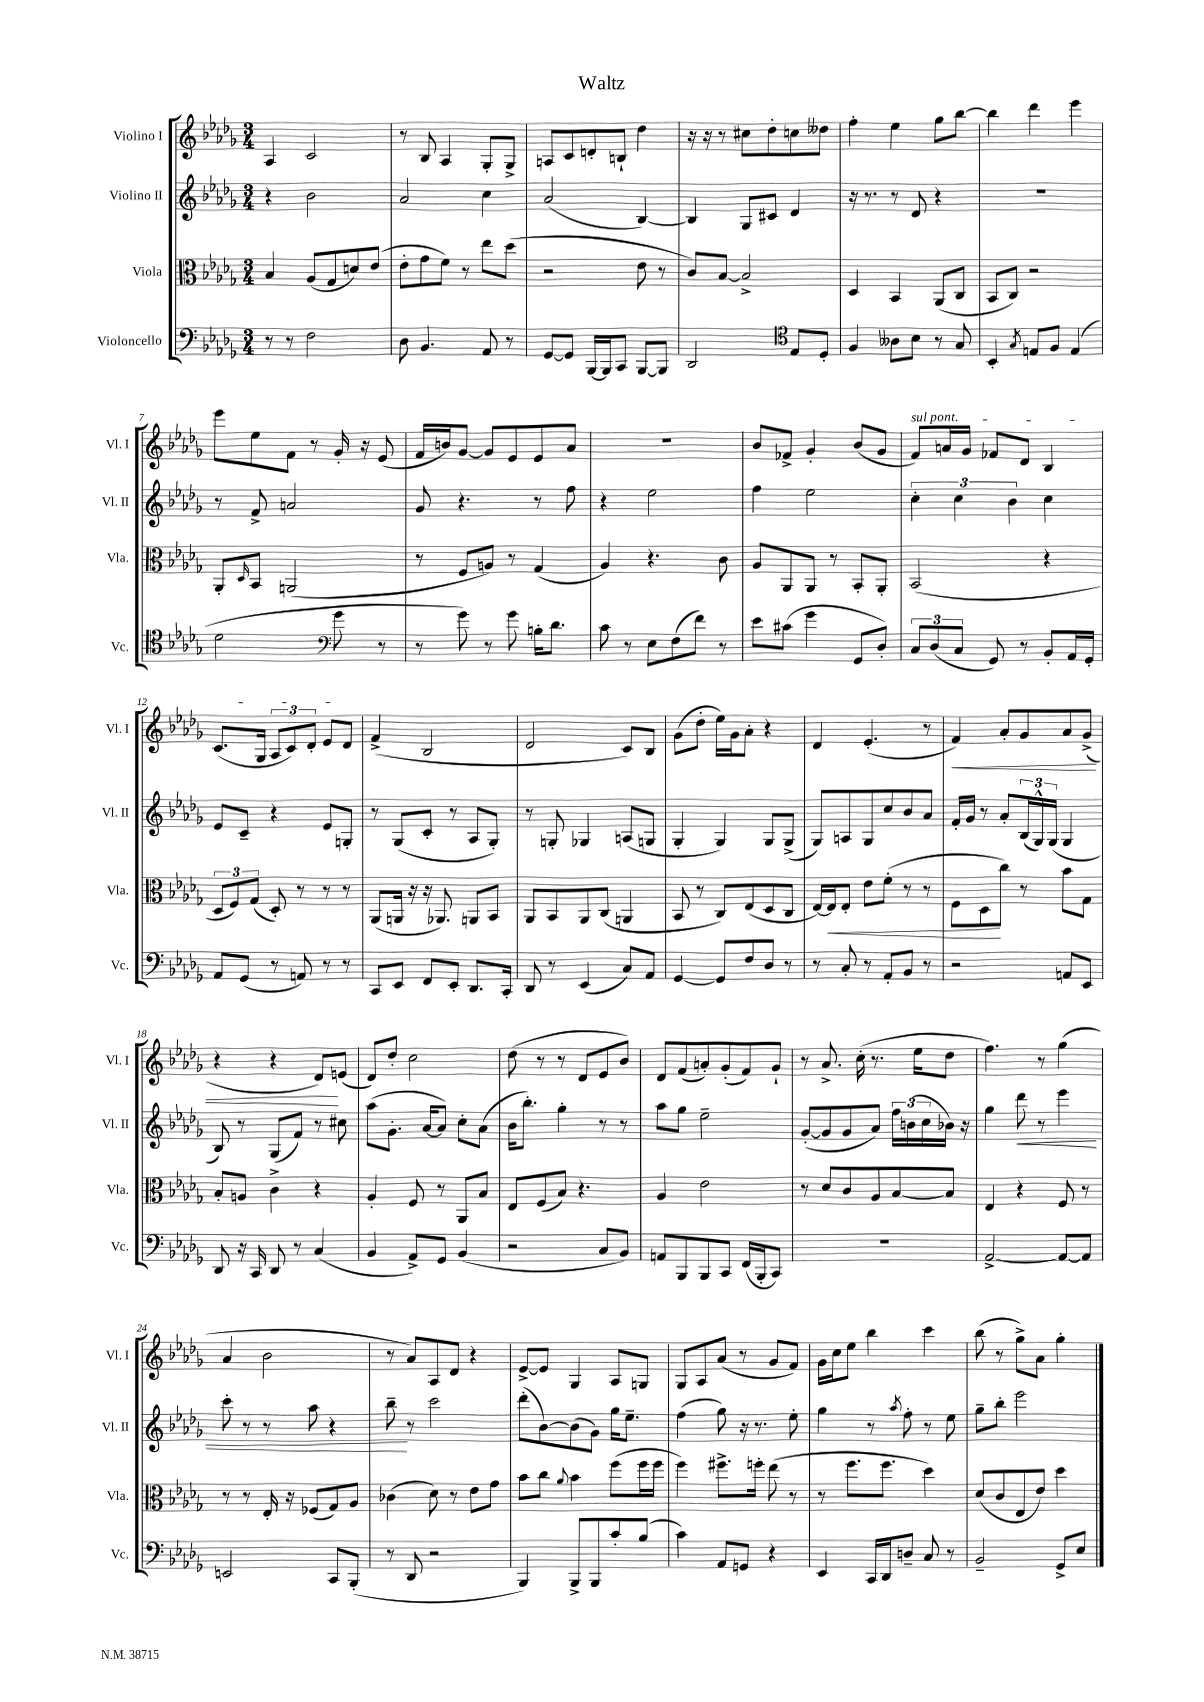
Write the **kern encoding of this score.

**kern	**kern	**dynam	**kern	**dynam	**kern	**dynam
*part4	*part3	*part3	*part2	*part2	*part1	*part1
*staff4	*staff3	*staff3	*staff2	*staff2	*staff1	*staff1
*I"Violoncello	*I"Viola	*	*I"Violino II	*	*I"Violino I	*
*I'Vc.	*I'Vla.	*	*I'Vl. II	*	*I'Vl. I	*
*clefF4	*clefC3	*	*clefG2	*	*clefG2	*
*k[b-e-a-d-g-]	*k[b-e-a-d-g-]	*	*k[b-e-a-d-g-]	*	*k[b-e-a-d-g-]	*
*M3/4	*M3/4	*	*M3/4	*	*M3/4	*
=1	=1	=1	=1	=1	=1	=1
8r	4B-/	.	4r	.	4A-/	.
8r	.	.	.	.	.	.
2F\	(8A-/L	.	2b-\	.	2c/	.
.	8G-/	.	.	.	.	.
.	8dn/)	.	.	.	.	.
.	(8e-/J	.	.	.	.	.
=2	=2	=2	=2	=2	=2	=2
8D-\	8e-'\L	.	2a-/	.	8r	.
4.BB-/	8g-\	.	.	.	8B-/	.
.	8f\J)	.	.	.	4A-/	.
.	8r	.	.	.	.	.
8AA-/	8ee-\L	.	4cc\	.	8G-'/L	.
8r	(8dd-\J	.	.	.	8G-^/J	.
=3	=3	=3	=3	=3	=3	=3
[8GG-/L	2r	.	(2a-/	.	8An/L	.
8GG-/J]	.	.	.	.	8c/	.
[16BBB-/LL	.	.	.	.	8dn'/	.
16BBB-/J]	.	.	.	.	.	.
8CC/J	.	.	.	.	8Bn`/J	.
[8BBB-/L	8e-\	.	[4B-/)	.	4dd-\	.
8BBB-/J]	8r	.	.	.	.	.
=4	=4	=4	=4	=4	=4	=4
2DD-/	8c/L)	.	4B-/]	.	16r	.
.	.	.	.	.	16r	.
.	[8B-/J	.	.	.	8r	.
.	2B-^/]	.	8G-/L	.	8cc#X\L	.
.	.	.	8c#X/J	.	8dd-'\	.
*clefC4	*	*	*	*	*	*
8E-/L	.	.	4d-/	.	8ccn\	.
8D-'/J	.	.	.	.	8dd--X\J	.
=5	=5	=5	=5	=5	=5	=5
4F/	4D-/	.	16r	.	4ff'\	.
.	.	.	8.r	.	.	.
8A--X\L	4BB-/	.	8r	.	4ee-\	.
8B-\J	.	.	8d-/	.	.	.
8r	(8AA-/L	.	4r	.	8gg-\L	.
8G-/	8C/J	.	.	.	[8bb-\J	.
=6	=6	=6	=6	=6	=6	=6
4BB-'/	8BB-/L	.	2.r	.	4bb-\]	.
.	8C/J)	.	.	.	.	.
8qG-/	.	.	.	.	.	.
8En/L	2r	.	.	.	4ddd-\	.
8F/J	.	.	.	.	.	.
(4E/	.	.	.	.	4eee-\	.
!!LO:LB:g=z
=7	=7	=7	=7	=7	=7	=7
2d-\	8AA-'/L	.	8r	.	8eee-\L	.
.	16qqD-/	.	.	.	.	.
.	8BB-/J	.	8f^/	.	8ee-\	.
.	(2AAn/	.	2an/	.	8f\J	.
.	.	.	.	.	8r	.
*clefF4	*	*	*	*	*	*
8g-\	.	.	.	.	16g-'/	.
.	.	.	.	.	16r	.
8r	.	.	.	.	(8e-/	.
=8	=8	=8	=8	=8	=8	=8
8r	8r	.	8g-/	.	16f/LL	.
.	.	.	.	.	16bn/J)	.
8g-\)	8F/L	.	4.r	.	[8g-/J	.
8r	8An/J)	.	.	.	8g-/L]	.
8g-\	8r	.	.	.	8e-/	.
16Bn'\KL	(4G-/	.	8r	.	8e-/	.
8.d-\J	.	.	.	.	.	.
.	.	.	8ff\	.	8a-/J	.
=9	=9	=9	=9	=9	=9	=9
8c\	4A-/)	.	4r	.	2.r	.
8r	.	.	.	.	.	.
8E-\L	4.r	.	2ee-\	.	.	.
(8F\	.	.	.	.	.	.
8f\J)	.	.	.	.	.	.
8r	8c\	.	.	.	.	.
=10	=10	=10	=10	=10	=10	=10
8e-\L	8A-/L	.	4ff\	.	8b-/L	.
(8c#X\J	8AA-/	.	.	.	8f-X^/J	.
4g-\	8AA-/J	.	2ee-\	.	4g-'/	.
.	8r	.	.	.	.	.
8GG-/L	8BB-'/L	.	.	.	(8b-/L	.
8D-'/J)	8AA-'/J	.	.	.	8g-/J	.
=11	=11	=11	=11	=11	=11	=11
!	!	!	!	!	!LO:TX:a:i:t=sul pont.	!
12C/L	(2BB-/	.	6cc'\	.	8f/L)	.
(12D-/	.	.	.	.	.	.
.	.	.	.	.	16an/L	.
12C/J	.	.	6cc\	.	.	.
.	.	.	.	.	16g-/JJ	.
8GG-/)	.	.	.	.	8f-X/L	.
.	.	.	6b-\	.	.	.
8r	.	.	.	.	8d-/J	.
8BB-'/L	4r	.	4cc\	.	4B-/	.
16AA-/L	.	.	.	.	.	.
16GG-'/JJ	.	.	.	.	.	.
!!LO:LB:g=z
=12	=12	=12	=12	=12	=12	=12
8AA-/L	12D-/L	.	8e-/L	.	(8.c/L	.
.	12F/)	.	.	.	.	.
(8GG-/J	.	.	8c~/J	.	.	.
.	(12G-/J	.	.	.	.	.
.	.	.	.	.	16G-/Jk	.
8r	8D-'/)	.	4r	.	12A-/L	.
.	.	.	.	.	12c/)	.
8AAn/)	8r	.	.	.	.	.
.	.	.	.	.	12d-'/J	.
8r	8r	.	8e-/L	.	8e-/L	.
8r	8r	.	8Gn'/J	.	8d-/J	.
=13	=13	=13	=13	=13	=13	=13
8CC/L	(8AA-/L	.	8r	.	(4f^/	.
8EE-/J	16AAn/Jk	.	(8G-/L	.	.	.
.	16r	.	.	.	.	.
8FF/L	16r	.	8c'/J	.	2B-/	.
.	8.AA-X/)	.	.	.	.	.
8EE-'/J	.	.	8r	.	.	.
8.DD-/L	8AAn/L	.	8A-/L	.	.	.
.	8BB-/J	.	8G-'/J)	.	.	.
16CC'/Jk	.	.	.	.	.	.
=14	=14	=14	=14	=14	=14	=14
8DD-/	8AA-/L	.	8r	.	2d-/	.
8r	8BB-/	.	8Gn'/	.	.	.
(4EE-/	8AA-/	.	4G-X/	.	.	.
.	(8C/J	.	.	.	.	.
8C/L)	4AAn/	.	(8An/L	.	8c/L)	.
8AA-/J	.	.	8Gn/J	.	8B-/J	.
=15	=15	=15	=15	=15	=15	=15
[4GG-/	8BB-/	.	4G-'/	.	(8g-\L	.
.	8r	.	.	.	8dd-'\J	.
8GG-/L]	8C/L)	.	4G-/)	.	16ee-\LL)	.
.	.	.	.	.	16g-\J	.
8F/	(8E-/	.	.	.	8a-'\J	.
8D-/J	8D-/	.	8G-/L	.	4r	.
8r	8C/J	.	(8G-^/J	.	.	.
=16	=16	=16	=16	=16	=16	=16
8r	[16E-/LL)	.	8G-/L)	.	4d-/	.
!	!	!LO:HP:b	!	!	!	!
.	16E-/J]	<	.	.	.	.
8C'/	8E-'/J	.	8An/	.	.	.
8r	8e-\L	.	8G-/	.	(4.e-'/	.
8AA-'/L	(8f'\J	.	8cc/	.	.	.
8BB-/J	8r	.	8b-/	.	.	.
8r	8r	.	8a-/J	.	8r	.
=17	=17	=17	=17	=17	=17	=17
!	!	!	!	!	!	!LO:HP:b
2r	8F\L	.	16f'/LL	.	4f/)	<
.	.	.	16g-/JJ	.	.	.
.	8D-\	.	8r	.	.	.
.	8cc\J)	[	8a-'/L	.	8a-'/L	.
.	8r	.	(24B-/L	.	8g-/	.
.	.	.	24G-^^/)	.	.	.
.	.	.	(24G-/JJ	.	.	.
8AAn/L	8b-\L	.	4G-/	.	8a-/	.
8EE-/J	8G-\J	.	.	.	(8g-^/J	.
!!LO:LB:g=z
=18	=18	=18	=18	=18	=18	=18
8DD-/	8B-'/L	.	8B-/)	.	4r	.
16r	8An/J	.	8r	.	.	.
16CC/	.	.	.	.	.	.
8DD-/	4c^\	.	(8G-/L	.	4r	.
8r	.	.	8f/J)	.	.	.
(4C/	4r	.	8r	.	8d-/L)	.
.	.	.	8cc#X\	.	(8en/J	[
=19	=19	=19	=19	=19	=19	=19
4BB-/	4A-'/	.	(8aa-\L	.	8d-/L)	.
.	.	.	8.g-'\J	.	8dd-'/J	.
8AA-^/L)	8F/	.	.	.	2cc\	.
.	.	.	[16a-/KL	.	.	.
8GG-/J	8r	.	8a-/J])	.	.	.
(4BB-/	8AA-/L	.	8cc'\L	.	.	.
.	8B-/J	.	(8a-\J	.	.	.
=20	=20	=20	=20	=20	=20	=20
2r	8E-/L	.	16b-\KL	.	(8dd-\	.
.	.	.	8.bb-'\J)	.	.	.
.	(8F/	.	.	.	8r	.
.	8B-/J)	.	4gg-'\	.	8r	.
.	4.r	.	.	.	8d-/L	.
8C/L	.	.	8r	.	8e-/	.
8BB-/J)	.	.	8r	.	8b-/J)	.
=21	=21	=21	=21	=21	=21	=21
8AAn/L	4A-/	.	8aa-\L	.	8d-/L	.
8BBB-/	.	.	8gg-\J	.	(8f/	.
8BBB-/	2e-\	.	2ee-~\	.	8an'/)	.
8CC/J	.	.	.	.	(8g-'/	.
(16FF/LL	.	.	.	.	8f/)	.
16BBB-'/J	.	.	.	.	.	.
8CC/J)	.	.	.	.	8g-`/J	.
=22	=22	=22	=22	=22	=22	=22
2.r	8r	.	([8g-'/L	.	8r	.
.	8d-/L	.	8g-/]	.	8.a-^/	.
.	8c/	.	8g-/	.	.	.
.	.	.	.	.	(16cc'\	.
.	8A-/	.	8a-/J)	.	8.r	.
.	[8B-/	.	24ff\LL	.	.	.
.	.	.	(24bn\	.	.	.
.	.	.	.	.	16ee-\KL	.
.	.	.	24cc\	.	.	.
.	8B-/J]	.	16b-X\JJ)	.	8dd-\J	.
.	.	.	16r	.	.	.
=23	=23	=23	=23	=23	=23	=23
[2AA-^/	4E-/	.	4gg-\	.	4.ff\)	.
!	!	!	!	!LO:HP:b	!	!
.	4r	.	8ddd-\	<	.	.
.	.	.	8r	.	8r	.
8AA-/L_	8F/	.	4eee-\	.	(4gg-\	.
8AA-/J]	8r	.	.	.	.	.
!!LO:LB:g=z
=24	=24	=24	=24	=24	=24	=24
2EEn/	8r	.	8ccc'\	.	4a-/	.
.	8r	.	8r	.	.	.
.	16E-'/	.	8r	.	2b-\	.
.	16r	.	.	.	.	.
.	(8F-X/L	.	8aa-\	.	.	.
8CC/L	8G-/)	.	4r	.	.	.
(8BBB-'/J	8A-/J	.	.	.	.	.
=25	=25	=25	=25	=25	=25	=25
8r	(4c-X\	.	8bb-~\	.	8r	.
8DD-/	.	.	8r	[	8a-/L)	.
2r	8d-\)	.	2ccc\	.	8A-/	.
.	8r	.	.	.	8d-/J	.
.	8e-\L	.	.	.	4r	.
.	8g-\J	.	.	.	.	.
=26	=26	=26	=26	=26	=26	=26
4BBB-/)	8b-\L	.	(8ddd-'\L	.	[8e-^/L	.
.	8cc\J	.	[8b-\)	.	8e-/J]	.
.	8qqa-/	.	.	.	.	.
8BBB-^/L	4b-\	.	(8b-\]	.	4G-/	.
8BBB-/	.	.	8g-\J)	.	.	.
8c'/	(8ff\L	.	16gg-\KL	.	8A-/L	.
.	.	.	8.ee-~\J	.	.	.
(8B-/J	16ff\L	.	.	.	8Gn/J	.
.	16ff\JJ	.	.	.	.	.
=27	=27	=27	=27	=27	=27	=27
4c\)	4ff\)	.	(4ff\	.	8G-/L	.
.	.	.	.	.	8A-/	.
8AA-/L	8.ff#X^\L	.	8gg-\)	.	(8a-/J	.
8GGn/J	.	.	16r	.	8r	.
.	16ffn'\Jk	.	8.r	.	.	.
4r	(8ee-\	.	.	.	8g-/L	.
.	8r	.	8ee-'\	.	8f/J)	.
=28	=28	=28	=28	=28	=28	=28
4EE-/	8r	.	4gg-\	.	16g-\LL	.
.	.	.	.	.	16cc\J	.
.	8.ff\L	.	.	.	8ee-\J	.
16CC/LL	.	.	8r	.	4bb-\	.
16DD-/J	8.ff\J	.	.	.	.	.
.	.	.	8qaa-/	.	.	.
8Dn~/J	.	.	8ff'\	.	.	.
8C/	4dd-\)	.	8r	.	4ccc\	.
8r	.	.	8ee-\	.	.	.
=29	=29	=29	=29	=29	=29	=29
2BB-~/	(8d-/L	.	8gg-~\L	.	(8bb-\	.
.	8c/	.	8bb-'\J	.	8r	.
.	8E-/	.	2eee-\	.	8gg-^\L)	.
.	8e-/J)	.	.	.	8a-\J	.
8GG-^/L	4dd-\	.	.	.	4gg-'\	.
8E-/J	.	.	.	.	.	.
==	==	==	==	==	==	==
*-	*-	*-	*-	*-	*-	*-
